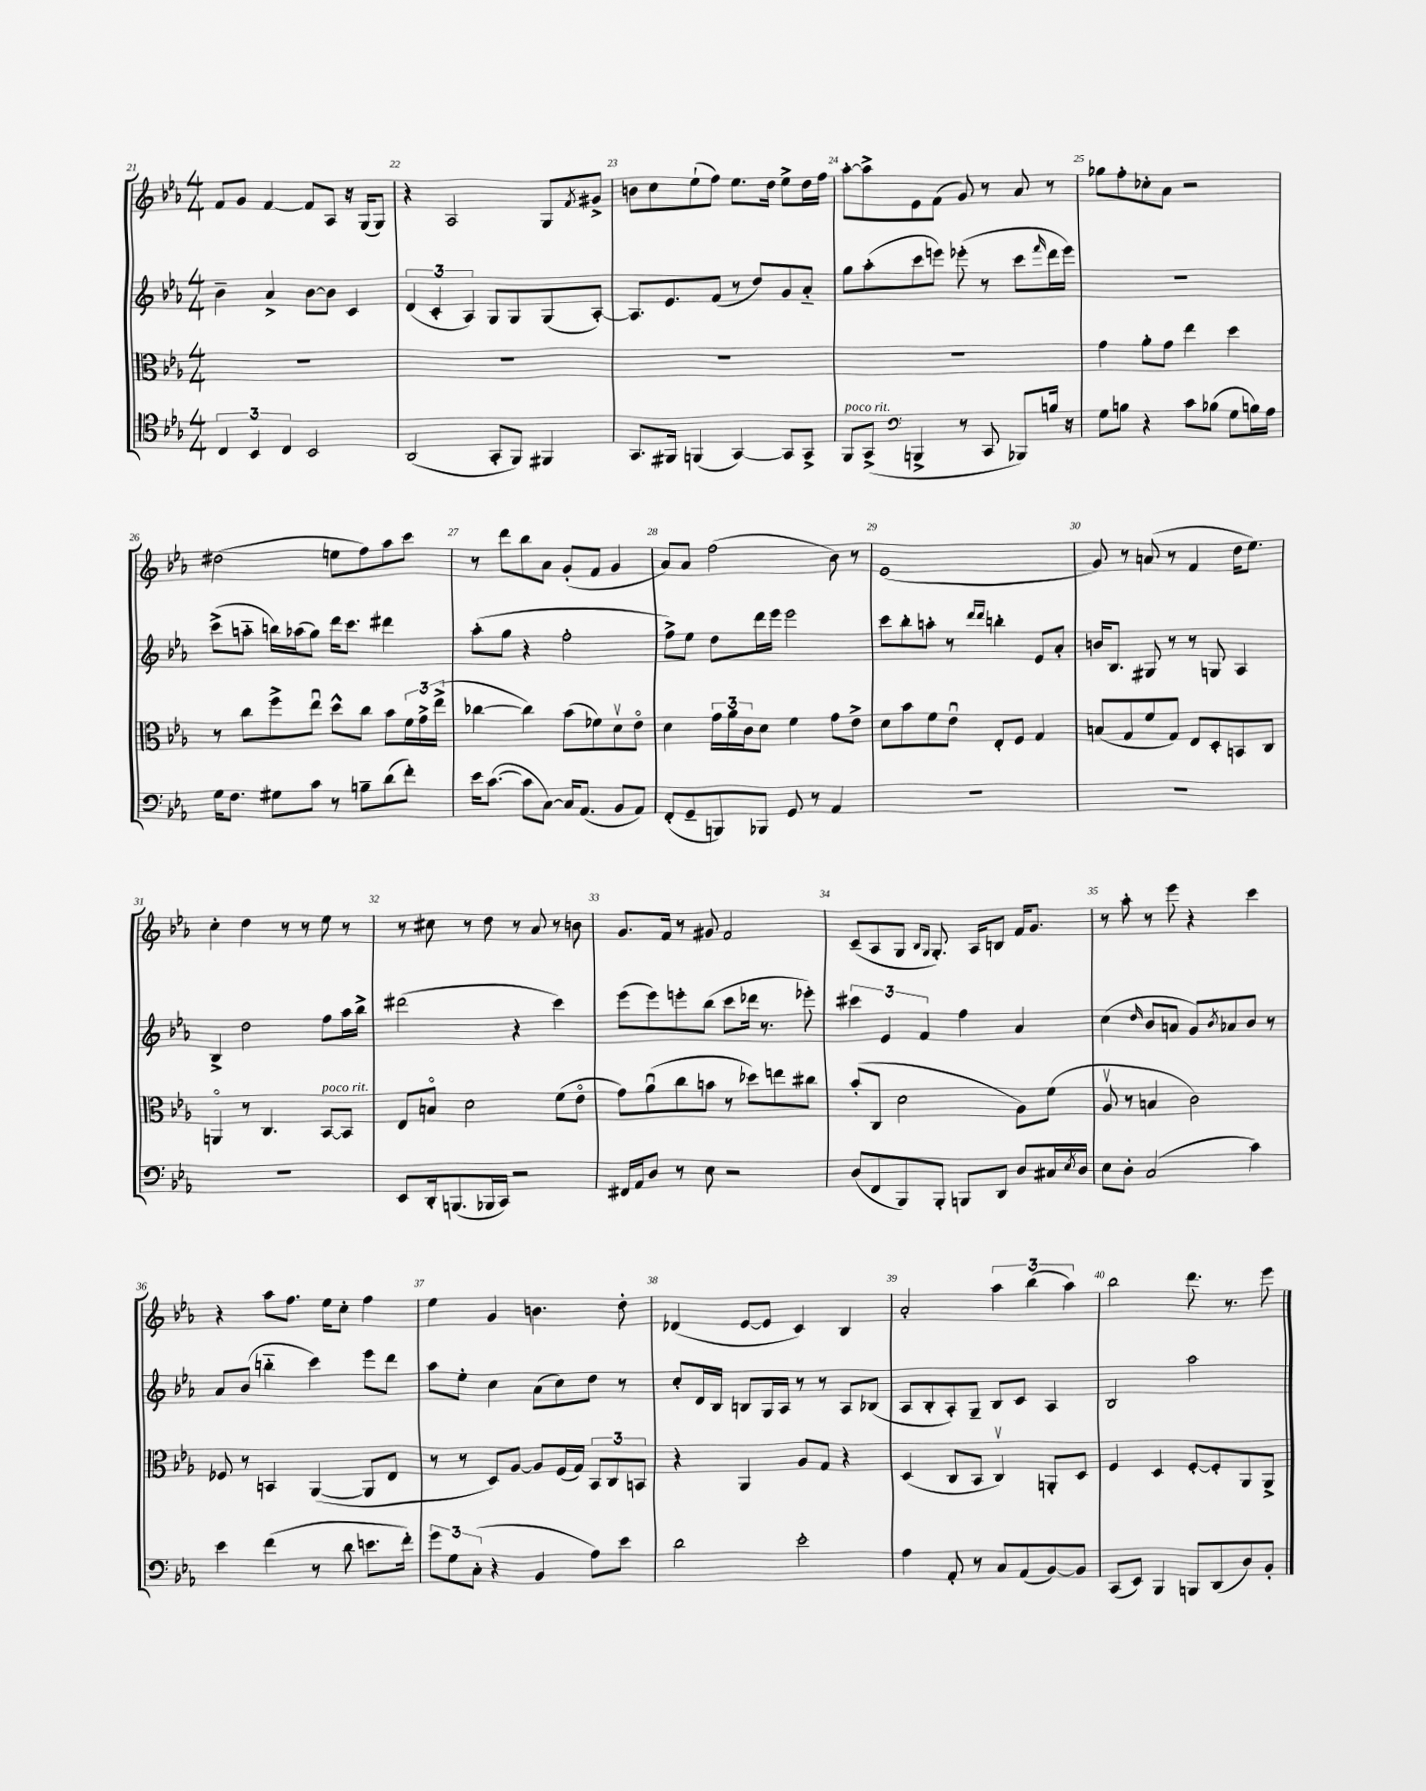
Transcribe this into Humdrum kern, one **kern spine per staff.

**kern	**kern	**kern	**kern
*part4	*part3	*part2	*part1
*staff4	*staff3	*staff2	*staff1
*clefC4	*clefC3	*clefG2	*clefG2
*k[b-e-a-]	*k[b-e-a-]	*k[b-e-a-]	*k[b-e-a-]
*M4/4	*M4/4	*M4/4	*M4/4
=21	=21	=21	=21
6C/	1r	4b-~\	8f/L
.	.	.	8g/J
6BB-/	.	.	.
.	.	4a-^/	[4f/
6C/	.	.	.
2BB-/	.	[8b-\L	8f/L]
.	.	8b-\J]	8A-/J
.	.	4c/	16r
.	.	.	(16G/KL
.	.	.	8G/J)
=22	=22	=22	=22
(2AA-/	1r	(6d/	4r
.	.	6c'/	.
.	.	.	2A-/
.	.	6A-/)	.
8GG'/L	.	8G/L	.
8FF/J)	.	8G/	.
4FF#X/	.	(8G/	8G/L
.	.	.	8qf/
.	.	[8A-'/J)	8g#X^/J
=23	=23	=23	=23
8.GG/L	1r	8.A-/L]	8bn\L
.	.	.	8cc\
16FF#X/Jk	.	8.e-/	.
(4FFn/	.	.	(8ee-`\
.	.	(8f/J	8ff\J)
[4GG/)	.	8r	8.ee-\L
.	.	8dd/L)	.
.	.	.	16dd\Jk
8GG/L]	.	8g/	8ee-^\L
8GG^/J	.	8a-/J	16dd\L
.	.	.	16ff\JJ
=24	=24	=24	=24
!LO:TX:a:i:t=poco rit.	!	!	!
8FF/L	1r	8gg\L	[8aa-'\L
(8GG^/J	.	(8aa-'\	8aa-^\]
*clefF4	*	*	*
4BBBn^/	.	8ccc\	8e-\
.	.	8eeen\J)	(8f\J
8r	.	(8eee-X'\	8g/)
8CC/	.	8r	8r
8BBB-X/L)	.	8ccc\L	8a-/
.	.	16qqfff/	.
16Bn/Jk	.	16ddd\L	8r
16r	.	16eee-\JJ)	.
=25	=25	=25	=25
8G\L	4g\	1r	8gg-X\L
8Bn\J	.	.	8ff'\
4r	8a-'\L	.	8cc-X'\
.	8g\J	.	8a-\J
8c\L	4ee-\	.	2r
(8B-X\J	.	.	.
8G\L	4dd\	.	.
16Bn\L)	.	.	.
16A-\JJ	.	.	.
!!LO:LB:g=z
=26	=26	=26	=26
16G\KL	8r	(8ccc^\L	(2dd#X\
8.F\J	.	.	.
.	8cc\L	8aan\J	.
8G#X\L	8ff^\	16bbn\LL)	.
.	.	(16aa-X\J	.
8c\J	8ee-u\J	8gg\J)	.
8r	8dd^^\L	16ddd\KL	8een\L
.	.	8.ccc\J	.
8Bn~\L	8cc\J	.	8ff\)
(8d\	8b-\L	4ddd#X\	8aa-\
8f'\J)	24f\L	.	8ccc\J
.	24g^\	.	.
.	(24ee-^\JJ	.	.
=27	=27	=27	=27
16e-\KL	[4cc-X\	(8aa-'\L	8r
([8.c\J	.	.	.
.	.	8gg\J	8ddd\L
8c\L]	4cc-\])	4r	8bb-\
[8C\J)	.	.	8a-\J
16C/KL]	(8b-\L	2ff'\	(8g'/L
(8.AA-/J	.	.	.
.	8f-X\)	.	8f/J
8BB-/L	8dv\	.	4g/
8AA-/J)	8e-\J	.	.
=28	=28	=28	=28
(8FF'/L	4d\	8ff^\L)	8a-/L)
8GG~/	.	8ee-\J	8a-/J
8BBBn/)	24g\LL	8dd\L	(2ff\
.	24a-\	.	.
.	24c\J	.	.
8BBB-X/J	8d\J	16ddd\L	.
.	.	16eee-\JJ	.
8GG/	4f\	2eee-\	.
8r	.	.	.
4AA-/	8g\L	.	8b-\)
.	8e-^\J	.	8r
=29	=29	=29	=29
1r	8d\L	8ccc\L	(1e-
.	8b-\	8bb-'\	.
.	8f\	8aan'\J	.
.	8e-u\J	8r	.
.	.	16qqddd/LL	.
.	.	16qqddd/JJ	.
.	8E-'/L	4bbn'\	.
.	8F/J	.	.
.	4G/	8e-/L	.
.	.	8a-'/J	.
=30	=30	=30	=30
1r	(8Bn/L	16bn/KL	8g/)
.	.	8.B-/J	.
.	8G/	.	8r
.	8f/	8G#X/	(8an/
.	8G/J)	8r	8r
.	8E-/L	8r	4f/
.	8D'/	8Gn/	.
.	8BBn/	4A-/	16dd\KL
.	.	.	8.ee-\J)
.	8C/J	.	.
!!LO:LB:g=z
=31	=31	=31	=31
1r	4AAn/	4B-^/	4cc'\
.	8r	2dd\	4dd\
.	4.C/	.	.
.	.	.	8r
.	.	.	8r
!	!LO:TX:a:i:t=poco rit.	!	!
.	[8BB-/L	8ff\L	8ee-\
.	8BB-/J]	16aa-\L	8r
.	.	16bb-^\JJ	.
=32	=32	=32	=32
8EE-/L	8E-/L	(2ddd#X\	8r
16DD'/k	8Bn/J	.	8cc#X\
(8.BBBn/	.	.	.
.	2d\	.	8r
16BBB-X/L	.	.	8dd\
16CC/JJ)	.	.	.
2r	.	4r	8r
.	.	.	8a-/
.	(8f\L	4ccc\)	8r
.	8e-\J	.	8bn\
=33	=33	=33	=33
16FF#X/LL	8g\L)	(8eee-\L	8.g/L
16AA-/J	.	.	.
8D/J	(8a-u\	8eee-\)	.
.	.	.	16f/Jk
8r	8cc\	8eeen'\	8r
8E-\	8bn\J	(8bb-\J	8g#X/
2r	8r	8ccc\L	2f/
.	8dd-X\L)	16ddd-X\Jk	.
.	.	8.r	.
.	8een\	.	.
.	8cc#X\J	8eee-X'\)	.
=34	=34	=34	=34
(8D/L	(8b-'/L	6ccc#X\	(8c~/L
8FF/	8C/J	.	8A-/
.	.	6e-/	.
8BBB-/)	2d\	.	8G/J
.	.	6f/	.
.	.	.	16qqB-/LL
.	.	.	16qqG/JJ
8BBB-'/J	.	.	8.G'/)
8BBBn/L	.	4ff\	.
.	.	.	16A-/KL
8DD/J	.	.	8Bn/J
8D/L	8A-\L)	4a-/	16f/KL
.	.	.	8.g/J
16C#X/L	(8f\J	.	.
8qE-/	.	.	.
16D/JJ	.	.	.
=35	=35	=35	=35
8E-\L	8A-v/	(4cc\	8r
8D'\J	8r	.	8aa-'\
.	.	16qqdd/	.
(2C/	4Bn/	8b-/L	8r
.	.	8an/J	8eee-\
.	2c\)	8g/L)	4r
.	.	8qb-/	.
.	.	8a-X/	.
4c\)	.	8b-/J	4ccc\
.	.	8r	.
!!LO:LB:g=z
=36	=36	=36	=36
4e-\	8F-X/	8a-/L	4r
.	8r	(8b-/J	.
(4f\	4BBn/	4bbn\	8aa-\L
.	.	.	8.ff\J
8r	([4AA-/	4ccc\)	.
.	.	.	16ee-\KL
8d\	.	.	8cc'\J
8.en\L	8AA-/L]	8eee-\L	4ff\
.	8E-/J	8ddd\J	.
16f'\Jk)	.	.	.
=37	=37	=37	=37
12g\L	8r	8aa-\L	4ee-\
12G\	.	.	.
.	8r	8ee-'\J	.
(12C'\J	.	.	.
4r	8D/L)	4cc\	4g/
.	[8A-/J	.	.
4BB-/	8A-/L]	(8a-\L	4.bn\
.	(16F/L	8cc\)	.
.	16G/JJ)	.	.
8A-\L)	12BB-/L	8dd\J	.
.	12C/	.	.
8e-\J	.	8r	8dd'\
.	12BBn/J	.	.
=38	=38	=38	=38
2d\	4r	8cc'/L	(4d-X/
.	.	16d/L	.
.	.	16B-/JJ	.
.	4AA-/	8Bn/L	[8e-/L
.	.	16G/L	8e-/J]
.	.	16A-/JJ	.
2e-'\	8A-/L	8r	4c/)
.	8G/J	8r	.
.	4r	8A-/L	4B-/
.	.	(8B-X/J	.
=39	=39	=39	=39
4A-\	(4D/	8A-/L	2a-'/
.	.	8B-'/	.
8AA-'/	8C/L	8A-'/)	.
8r	8BB-/J	8G~/J	.
8C/L	4Cv/)	8B-/L	6aa-\
(8AA-/	.	8c/J	.
.	.	.	(6bb-\
[8BB-/)	8AAn'/L	4A-/	.
.	.	.	6aa-\)
8BB-/J]	8D/J	.	.
=40	=40	=40	=40
(8CC/L	4F/	2B-/	2bb-\
8EE-/J)	.	.	.
4BBB-/	4D/	.	.
8BBBn/L	[8F'/L	2aa-\	8.ddd\
(8DD/	8F'/]	.	.
.	.	.	8.r
8D/)	8AA-/	.	.
8BB-'/J	8AA-^/J	.	8eee-\
==	==	==	==
*-	*-	*-	*-
